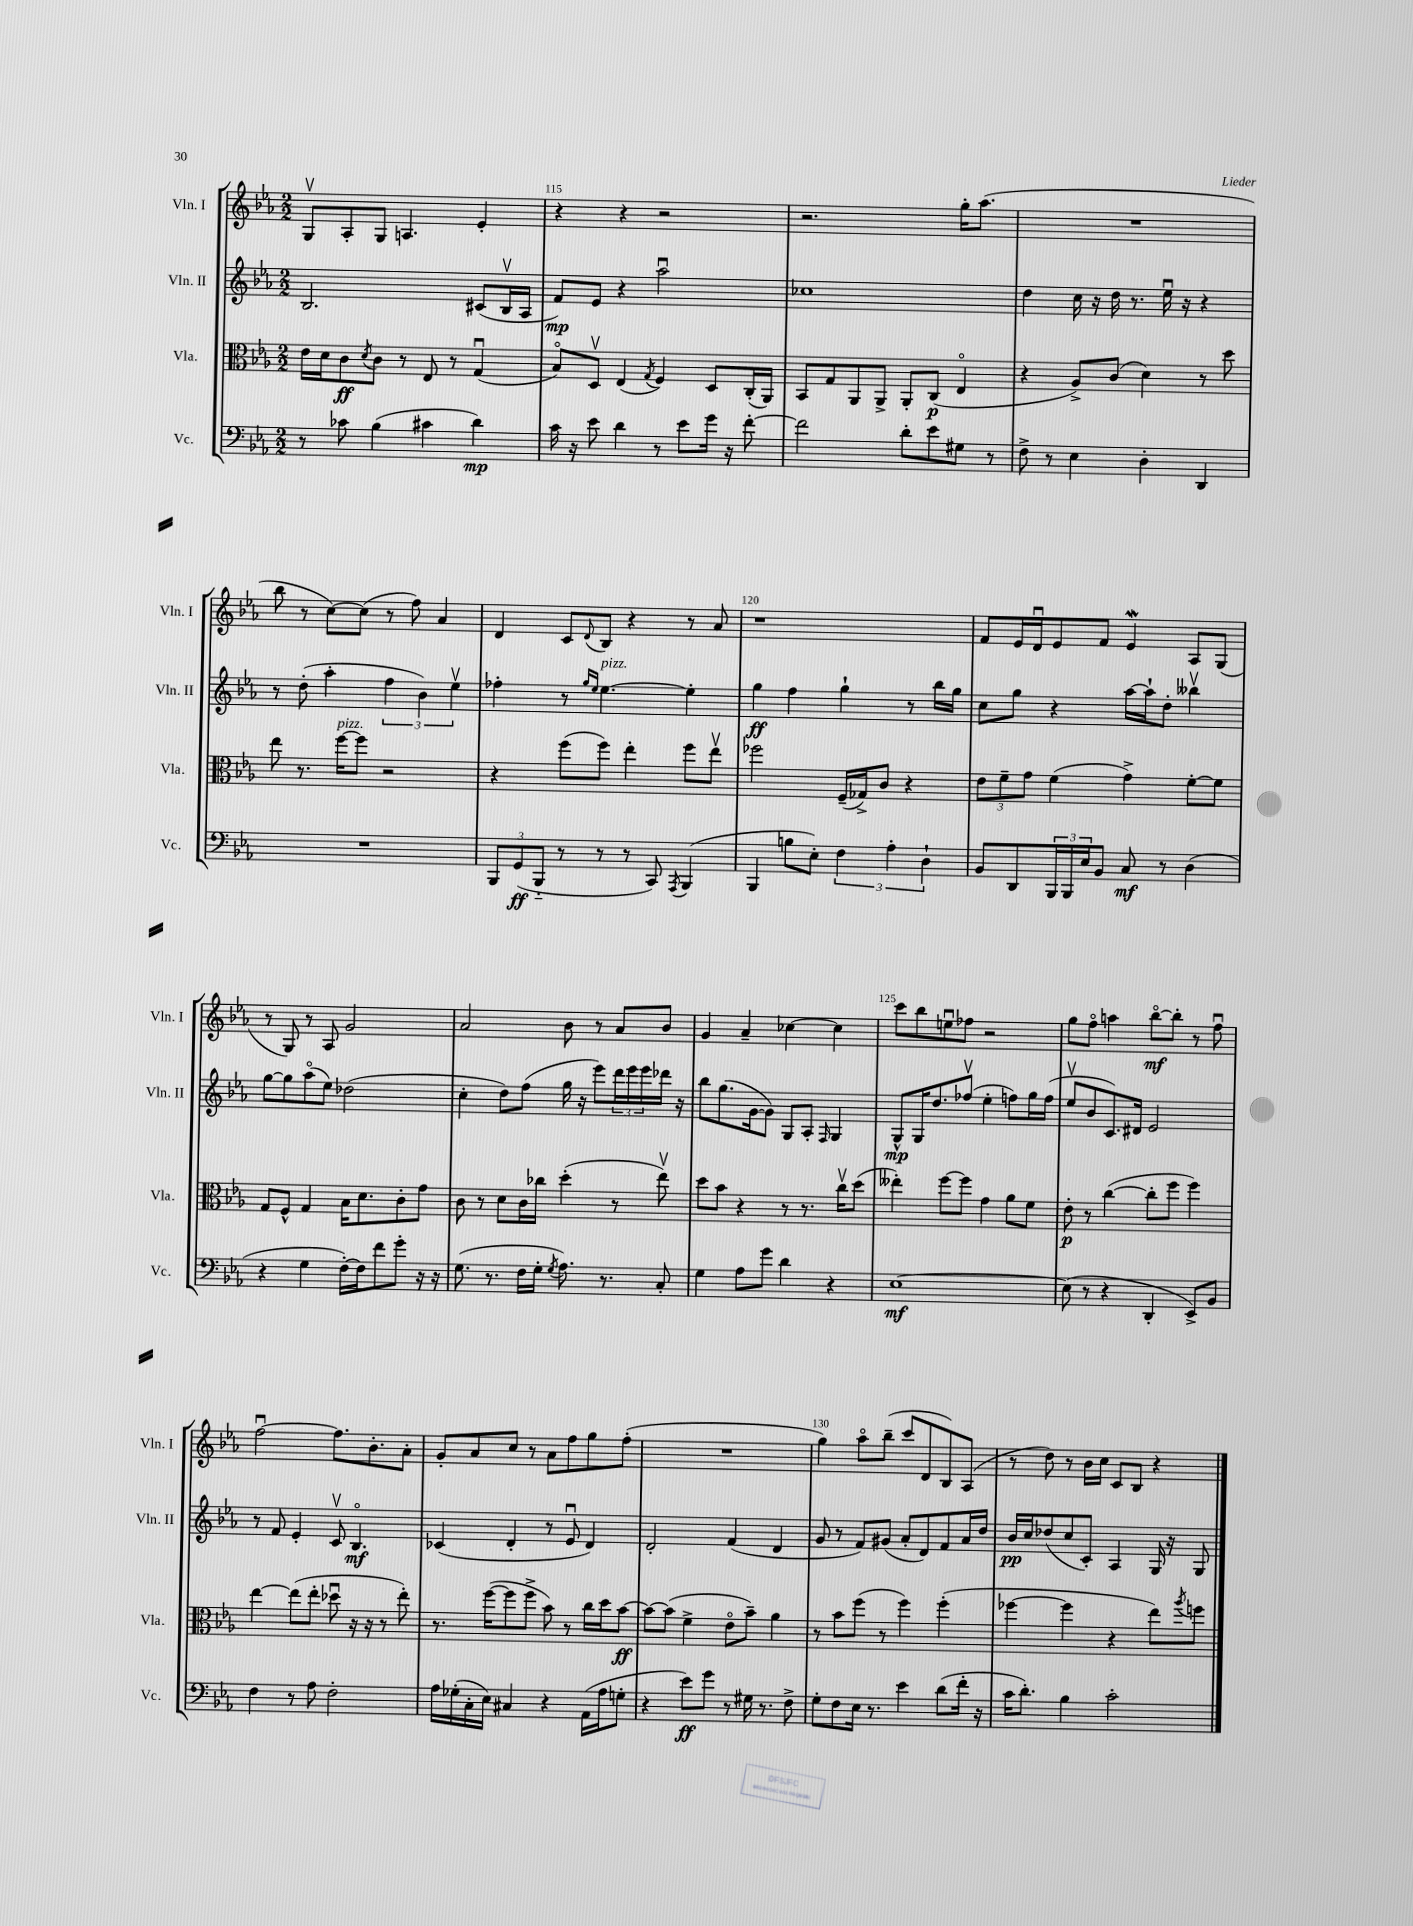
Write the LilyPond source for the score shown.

<<
\new StaffGroup <<
\new Staff = "s0" \with { instrumentName = "Vln. I" shortInstrumentName = "Vln. I" } {
    \clef treble \key ees \major \numericTimeSignature \time 2/2
    g8\upbow aes8-. g8 a4. ees'4-. |
    r4 r4 r2 |
    r2. g''16-. aes''8.( |
    R1 |
    bes''8 r8 c''8~) c''8( r8 f''8) aes'4 |
    d'4 c'8 \appoggiatura { d'8 } bes8 r4 r8 aes'8 |
    r1 |
    f'8 ees'16 d'16\downbow ees'8 f'8 ees'4\mordent aes8 g8( |
    r8 g8) r8 aes8 g'2 |
    aes'2 bes'8 r8 aes'8 bes'8 |
    g'4 aes'4-- ces''4~ ces''4 |
    c'''8 bes''8 e''8\downbow fes''8 r2 |
    g''8 f''8\flageolet a''4 bes''8~\flageolet\mf bes''8-. r8 f''8\downbow |
    f''2~\downbow f''8. bes'8.-. aes'8-. |
    g'8-. aes'8 c''8 r8 aes'8 f''8 g''8 f''8-.( |
    R1 |
    g''4) aes''8\flageolet bes''8--( c'''8 d'8 bes8) aes8( |
    r8 d''8) r8 bes'16 c''16 c'8 bes8 r4 \bar "|." |
}
\new Staff = "s1" \with { instrumentName = "Vln. II" shortInstrumentName = "Vln. II" } {
    \clef treble \key ees \major \numericTimeSignature \time 2/2
    bes2. cis'8( bes16\upbow aes16 |
    f'8\mp) ees'8 r4 aes''2\downbow |
    ces''1 |
    d''4 c''16 r16 d''16 r8. ees''16\downbow r16 r4 |
    r8 d''8-.( aes''4-. \tuplet 3/2 { f''4 bes'4) ees''4\upbow } |
    fes''4-. r8 \grace { g''16 ees''16 } ees''4.~^\markup { \italic "pizz." } ees''4-. |
    g''4\ff f''4 g''4-! r8 bes''16 g''16 |
    c''8 g''8 r4 aes''16~ aes''16-! d''8-. beses''4\upbow |
    g''8~ g''8 aes''8\flageolet( ees''8) des''2( |
    c''4-. d''8) f''8( g''16 r16 ees'''8) \tuplet 3/2 { d'''16 ees'''16 ees'''16 } des'''16 r16 |
    bes''8 g''8.( g'16~ g'8) g8 aes8-. \grace { f16 } g4 |
    g8-^\mp g16 d''8. fes''8\upbow( ees''4-. f''8) g''16 f''16( |
    ees''8\upbow bes'8 c'8.) dis'16 ees'2 |
    r8 f'8 ees'4-. c'8\upbow bes4.\flageolet\mf |
    ces'4( d'4-. r8 ees'8\downbow d'4) |
    d'2-. f'4( d'4 |
    g'8 r8 f'8) gis'8( aes'8-. d'8) f'8 aes'16 d''16 |
    bes'16\pp c''16 des''8( c''8 c'8-.) aes4 g16 r16 g8 \bar "|." |
}
\new Staff = "s2" \with { instrumentName = "Vla." shortInstrumentName = "Vla." } {
    \clef alto \key ees \major \numericTimeSignature \time 2/2
    ees'16 d'16 c'8\ff \acciaccatura { d'8 } c'8 r8 ees8 r8 g4\downbow( |
    bes8\flageolet) d8\upbow ees4( \acciaccatura { g8 } f4) d8 c16-.( aes,16) |
    bes,8 g8 aes,8 aes,8-> aes,8-. c8\p( ees4\flageolet |
    r4 aes8->) c'8( d'4) r8 d''8 |
    ees''8 r8. f''16~^\markup { \italic "pizz." } f''8 r2 |
    r4 f''8( f''8) ees''4-. f''8 ees''8\upbow |
    fes''2 f16--( ges16->) c'8 r4 |
    \tuplet 3/2 { ees'8 f'8-- g'8 } f'4( g'4->) f'8~-. f'8 |
    g8 f8-^ g4 bes16 d'8. c'8-. g'8 |
    c'8 r8 d'8 c'16 ces''16 d''4-.( r8 ees''8\upbow) |
    d''8 bes'8 r4 r8 r8. c''16\upbow d''8( |
    eeses''4-.) f''8~ f''8 g'4 aes'8 f'8 |
    ees'8-.\p r8 c''4~( c''8-. f''8 f''4) |
    ees''4~ ees''8( ees''8-. des''8\downbow r16 r16 r8 ees''8-.) |
    r8. f''16~( f''8 f''8-> bes'8) r8 c''16 d''16 bes'8~\ff |
    bes'8~ bes'8( f'4-> ees'8\flageolet bes'8--) aes'4 |
    r8 bes'8 f''8( r8 f''4) f''4-.( |
    fes''4~ fes''4 r4 ees''8) \acciaccatura { aes''8 } f''8 \bar "|." |
}
\new Staff = "s3" \with { instrumentName = "Vc." shortInstrumentName = "Vc." } {
    \clef bass \key ees \major \numericTimeSignature \time 2/2
    r8 ces'8 bes4( cis'4 d'4\mp) |
    c'16 r16 ees'8 d'4 r8 ees'8 g'16 r16 f'8~-. |
    f'2 d'8-. ees'8 gis8 r8 |
    f8-> r8 ees4 d4-. d,4 |
    R1 |
    \tuplet 3/2 { bes,,8 g,8\ff( bes,,8-_ } r8 r8 r8 c,8) \acciaccatura { aes,,8 } bes,,4( |
    bes,,4 b8 ees8-.) \tuplet 3/2 { f4 aes4-. d4-! } |
    bes,8 d,8 \tuplet 3/2 { bes,,16 bes,,16 ees16 } bes,8 c8\mf r8 d4( |
    r4 g4 f16~-.) f16 f'8 g'8-. r16 r16 |
    g8.( r8. f16 g16-. \acciaccatura { g8 } aes8.) r8. c8-. |
    g4 aes8 g'8 d'4 r4 |
    ees1~\mf |
    ees8( r8 r4 d,4-. ees,8->) bes,8 |
    f4 r8 aes8 f2-. |
    aes16 ges16-.( c16-. ees16) cis4 r4 aes,16( aes16 g8-. |
    r4 ees'8\ff) g'8 r8 gis16 r8. f8-> |
    g8-. f8 ees16 r8. ees'4 d'8( f'16-. r16 |
    c'16 d'8.-.) bes4 c'2-. \bar "|." |
}
>>
>>
\layout { \context { \Score currentBarNumber = #114 \override BarNumber.break-visibility = ##(#f #t #t) barNumberVisibility = #(every-nth-bar-number-visible 5) } }
